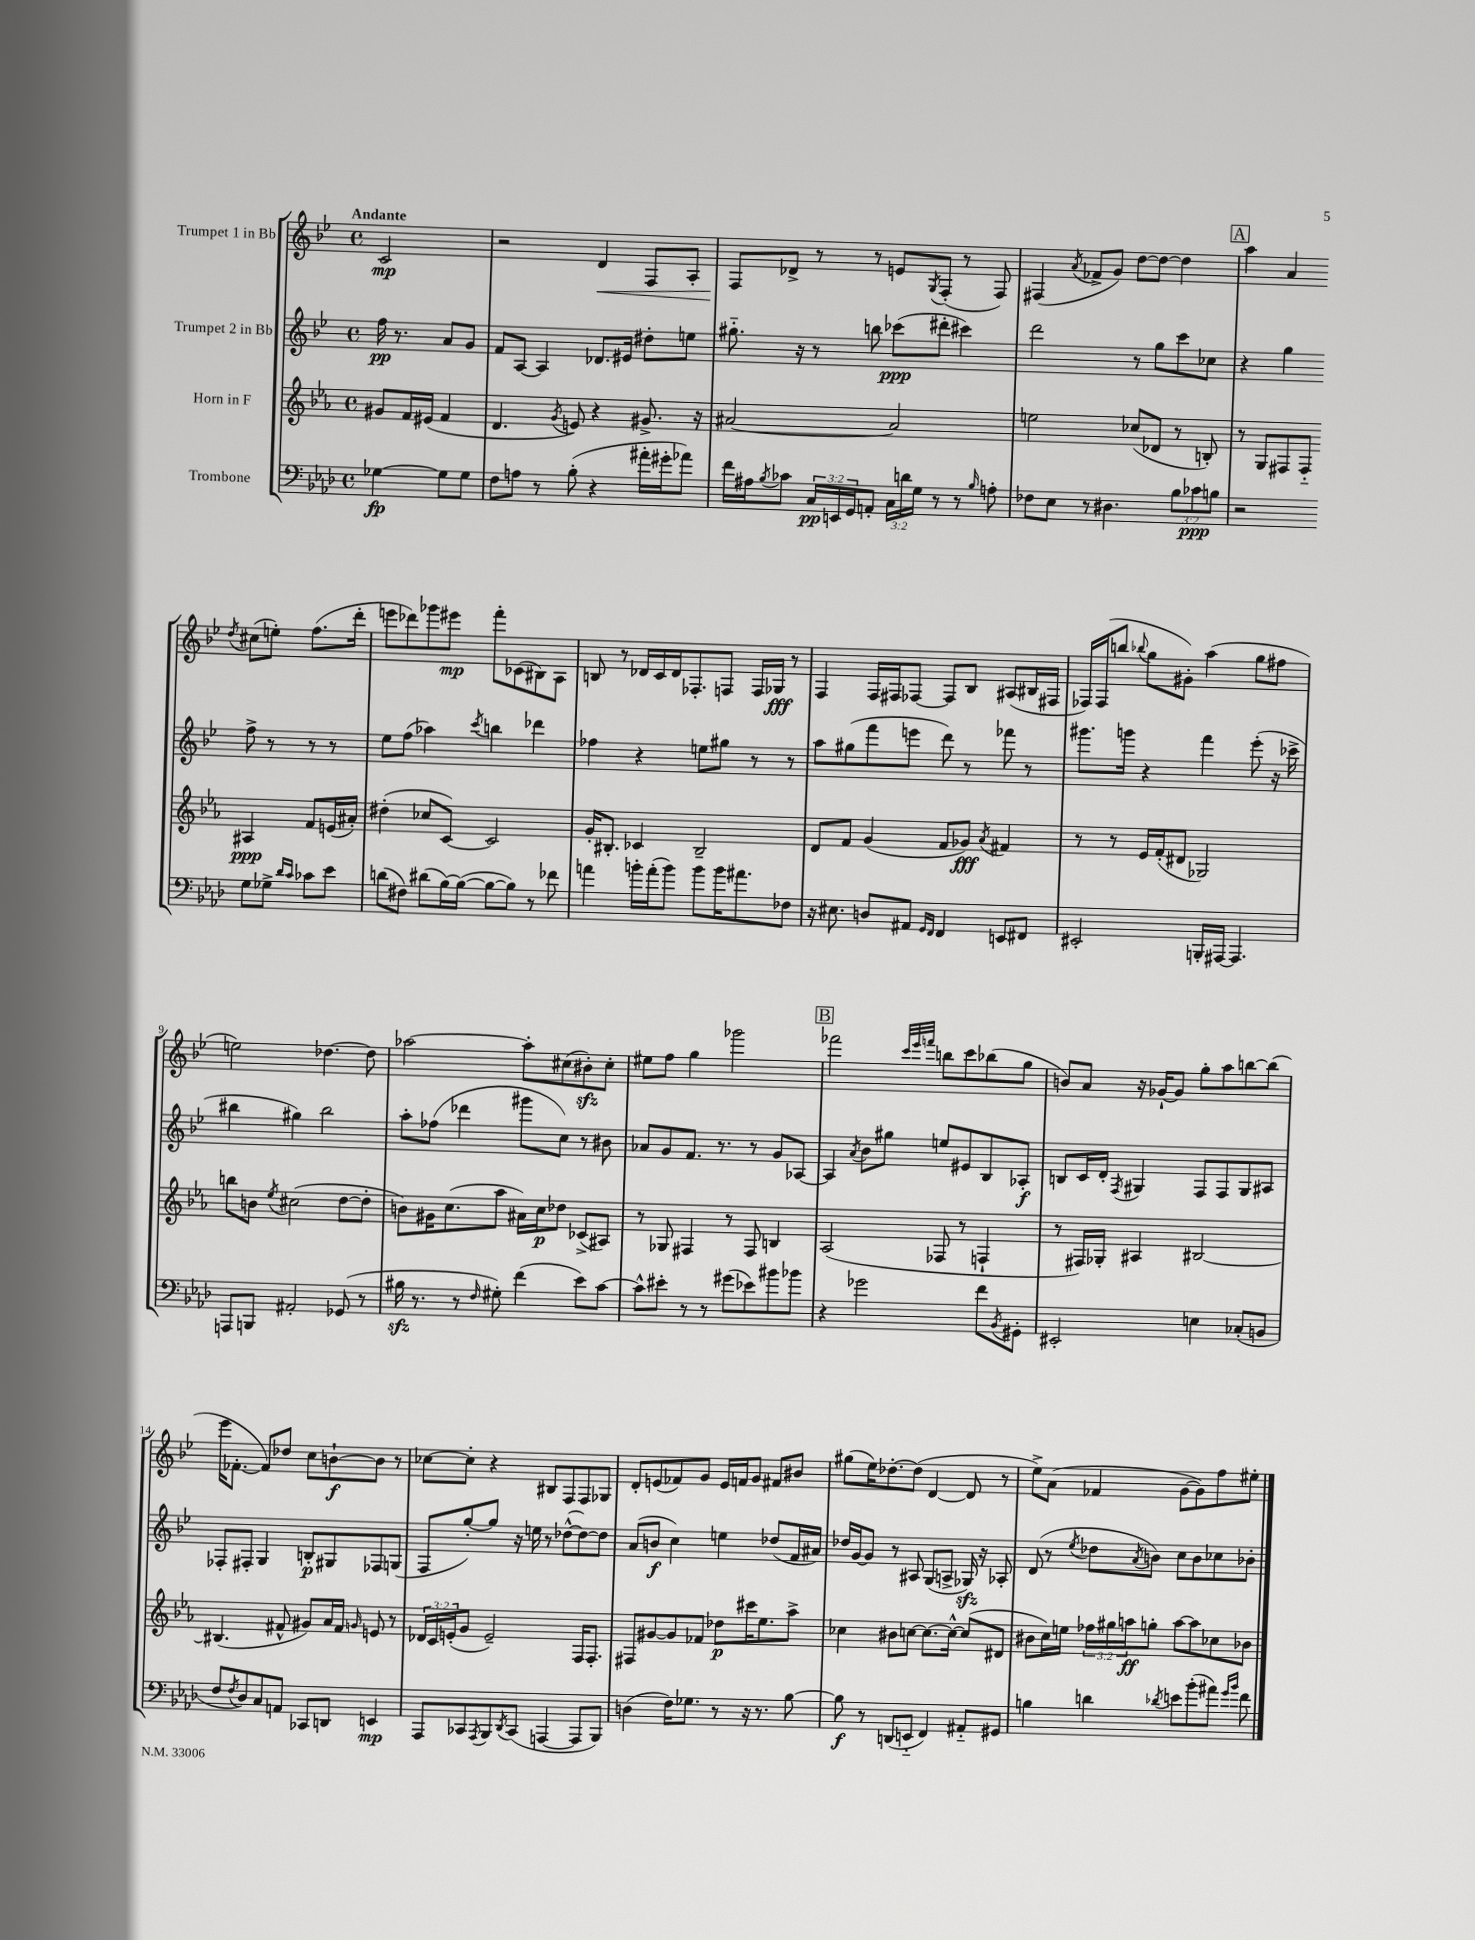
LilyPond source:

<<
\new StaffGroup <<
\new Staff = "s0" \with { instrumentName = "Trumpet 1 in Bb" } {
    \clef treble \key bes \major \defaultTimeSignature \time 4/4 \partial 2 \tempo "Andante"
    c'2\mp |
    r2 d'4\< f8 a8-. |
    f8\! des'8-> r8 r8 e'8 \acciaccatura { g8 } f8-.( r8 f8) |
    fis4( \acciaccatura { a'8 } fes'8-> g'8) d''8~ d''8~ d''4 |
    \mark \markup { \box "A" } a''4 a'4 \acciaccatura { d''8 } cis''8( e''8-.) f''8.( d'''16-. |
    e'''8 des'''8) ges'''8 eis'''8\mp f'''8-. ces'8( bis8) a8 |
    b8 r8 des'16 c'16 des'16 fes8.-. f8 f16 ges16\fff r8 |
    f4 f16 fis16 fes8~ fes8 bes8 ais8( bis16 fis16 |
    fes16) fes16( b''8 \appoggiatura { bes''8 } g''8 gis'8-.) a''4( g''8 fis''8 |
    e''2) des''4.~ des''8 |
    aes''2~ aes''8-. cis''8( bis'8-.\sfz) cis''8-. |
    eis''8 f''8 g''4 ges'''2 |
    \mark \markup { \box "B" } fes'''2 \grace { c'''32 ees'''32 f'''32 } b''8 c'''8 bes''8( g''8 |
    b'8) a'8 r16 ges'16~-! ges'8 g''8-. a''8 b''8~ b''8( |
    ees'''16 fes'8.~-. fes'8) des''8 c''8 b'8~-!\f b'8 r8 |
    ces''8~ ces''8-. r4 bis8 f8 f8 ges8 |
    d'8-. e'8( fes'8) g'8 e'16 f'16 g'8 fis'8 bis'8 |
    gis''8( ees''16) des''8.~-. des''8( d'4~ d'8 r8 |
    ees''8->) a'8( fes'4 g'8~ g'8) f''8 eis''8-. \bar "|." |
}
\new Staff = "s1" \with { instrumentName = "Trumpet 2 in Bb" } {
    \clef treble \key bes \major \defaultTimeSignature \time 4/4 \partial 2
    f''16\pp r8. a'8 g'8 |
    f'8 a8~ a4 des'8. eis'16 dis''8-. e''8 |
    gis''8.-_ r16 r8 b''8 ces'''8\ppp( dis'''8-. cis'''4) |
    d'''2 r8 g''8 c'''8 ces''8 |
    \mark \markup { \box "A" } r4 g''4 f''8-> r8 r8 r8 |
    ees''8 f''8( aes''4) \acciaccatura { c'''8 } b''4 des'''4 |
    fes''4 r4 e''8 gis''8 r8 r8 |
    a''8 gis''8( f'''8 e'''8 d'''8) r8 fes'''8 r8 |
    gis'''8. g'''16 r4 f'''4 ees'''8-.( r16 ces'''16-> |
    bis''4 gis''4) bis''2 |
    a''8-. fes''8( des'''4 gis'''8 c''8) r8 bis'8 |
    aes'8 g'8 f'8. r8. r8 g'8 aes8~ |
    \mark \markup { \box "B" } aes4 \acciaccatura { a'8 } bes'8 gis''8 e''8 eis'8 bes8 aes8-.\f |
    b8 c'16 d'16-. \acciaccatura { f8 } gis4 f8 f8 gis8 ais8 |
    fes8-. fis8-. g4 b8-.\p gis8 fes8 g8( |
    f8 g''8~-.) g''8 r16 e''16 r8 des''8~-^( des''8~) des''8 |
    a'8( b'8\f c''4) e''4 des''8( f'16 ais'16) |
    des''16 g'16~ g'8 r8 ais8 g8( a8-> ges16\sfz) r16 aes8-. |
    d'8( r8 \acciaccatura { ees''8 } des''8 \acciaccatura { a'8 } b'8) c''8 b'8 ces''8 bes'8-. \bar "|." |
}
\new Staff = "s2" \with { instrumentName = "Horn in F" } {
    \clef treble \key ees \major \defaultTimeSignature \time 4/4 \override Staff.TupletNumber.text = #tuplet-number::calc-fraction-text \partial 2
    gis'8 f'16 eis'16( f'4 |
    d'4. \acciaccatura { g'8 } e'8) r4 gis'8.-> r16 |
    ais'2~ ais'2 |
    e''2 ces''8( des'8 r8 b8-.) |
    \mark \markup { \box "A" } r8 g8 fis8 fis8-_ ais4\ppp f'8 e'16( ais'16-.) |
    dis''4-.( ces''8 c'8~) c'2 |
    g'16-. bis8.-. ces'4 bis2-- |
    d'8 f'8 g'4( f'8 ges'8\fff) \acciaccatura { aes'8 } fis'4 |
    r8 r8 ees'16 f'16-.( dis'8 ges2) |
    b''8 b'8 \acciaccatura { ees''8 } cis''2( d''8~ d''8-. |
    b'8) gis'16 c''8.( aes''8 ais'16) c''16\p des''8 ces'8->( ais8) |
    r8 ges8 fis4 r8 fis8 b4 |
    \mark \markup { \box "B" } aes2( fes8 r8 f4-! |
    r8 fis16) ges16-. ais4 bis2~ |
    bis4.( fis'8-^ gis'8) aes'16 fis'16 \grace { g'16 } e'8 r8 |
    \tuplet 3/2 { des'16 c'16 e'16-.( } g'8 e'2--) f16 f8.-. |
    fis8 gis'8~ gis'8 fes'8 des''8\p cis'''16 ees''8. aes''8-> |
    ces''4 bis'8 c''8~ c''8.~ c''16~-^ c''8( dis'8 |
    bis'8 c''16) e''16 \tuplet 3/2 { fes''16 gis''16 a''16\ff } g''8-. a''8~ a''8 ces''8 bes'8 \bar "|." |
}
\new Staff = "s3" \with { instrumentName = "Trombone" } {
    \clef bass \key aes \major \defaultTimeSignature \time 4/4 \override Staff.TupletNumber.text = #tuplet-number::calc-fraction-text \partial 2
    ges4~\fp ges8 ges8 |
    f8 a8 r8 bes8-.( r4 ais'16-. gis'16-. aes'8) |
    f'16 ais16 \acciaccatura { bes8 } ces'8 \tuplet 3/2 { c16\pp e,16 g,16 } a,8-. \tuplet 3/2 { c16 d'16 g16 } r8 r8 \grace { bes16 } a8-. |
    fes8 ees8 r8 dis4. \tuplet 3/2 { bes8 ces'8\ppp b8 } |
    \mark \markup { \box "A" } r2 g8 ges8-> \grace { des'16 c'16 } ces'8 ees'8 |
    d'8( fis8) dis'8( bes16~) bes16~( bes8~ bes8) r8 fes'8 |
    a'4 b'16-. a'16-.( b'8) b'8 b'16 ais'8. fes8 |
    r16 eis8. d8 ais,8 \grace { g,16 f,16 } f,4 e,8 fis,8 |
    eis,2-. b,,16-. ais,,16~ ais,,4. |
    a,,8 b,,8 ais,2-. ges,8( r8 |
    bis16\sfz r8. r8 \grace { f16 } gis8-.) f'4( ees'8) c'8~ |
    c'8-^ eis'8-. r8 r8 gis'8( ees'8) bis'8 bes'8 |
    \mark \markup { \box "B" } r4 ges'2 f'8 \acciaccatura { bes,8 } gis,8-. |
    eis,2-. e4 ces8-.( b,8 |
    f8 \acciaccatura { f8 } des8) c8 a,8 ces,8 d,8 e,4\mp |
    aes,,8 ces,8 \acciaccatura { aes,,8 } bes,,8 \acciaccatura { des,8 } ces,8( a,,4~ a,,8 bes,,8) |
    d4( f16) ges8. r8 r16 r8. bes8~ |
    bes8\f r8 d,8( e,8-_ f,4) ais,8-_ gis,8 |
    b4 d'4 \acciaccatura { des'8 } e'8 bes'8-.( ais'8) \grace { g'16 bes'16 } f'8 \bar "|." |
}
>>
>>
